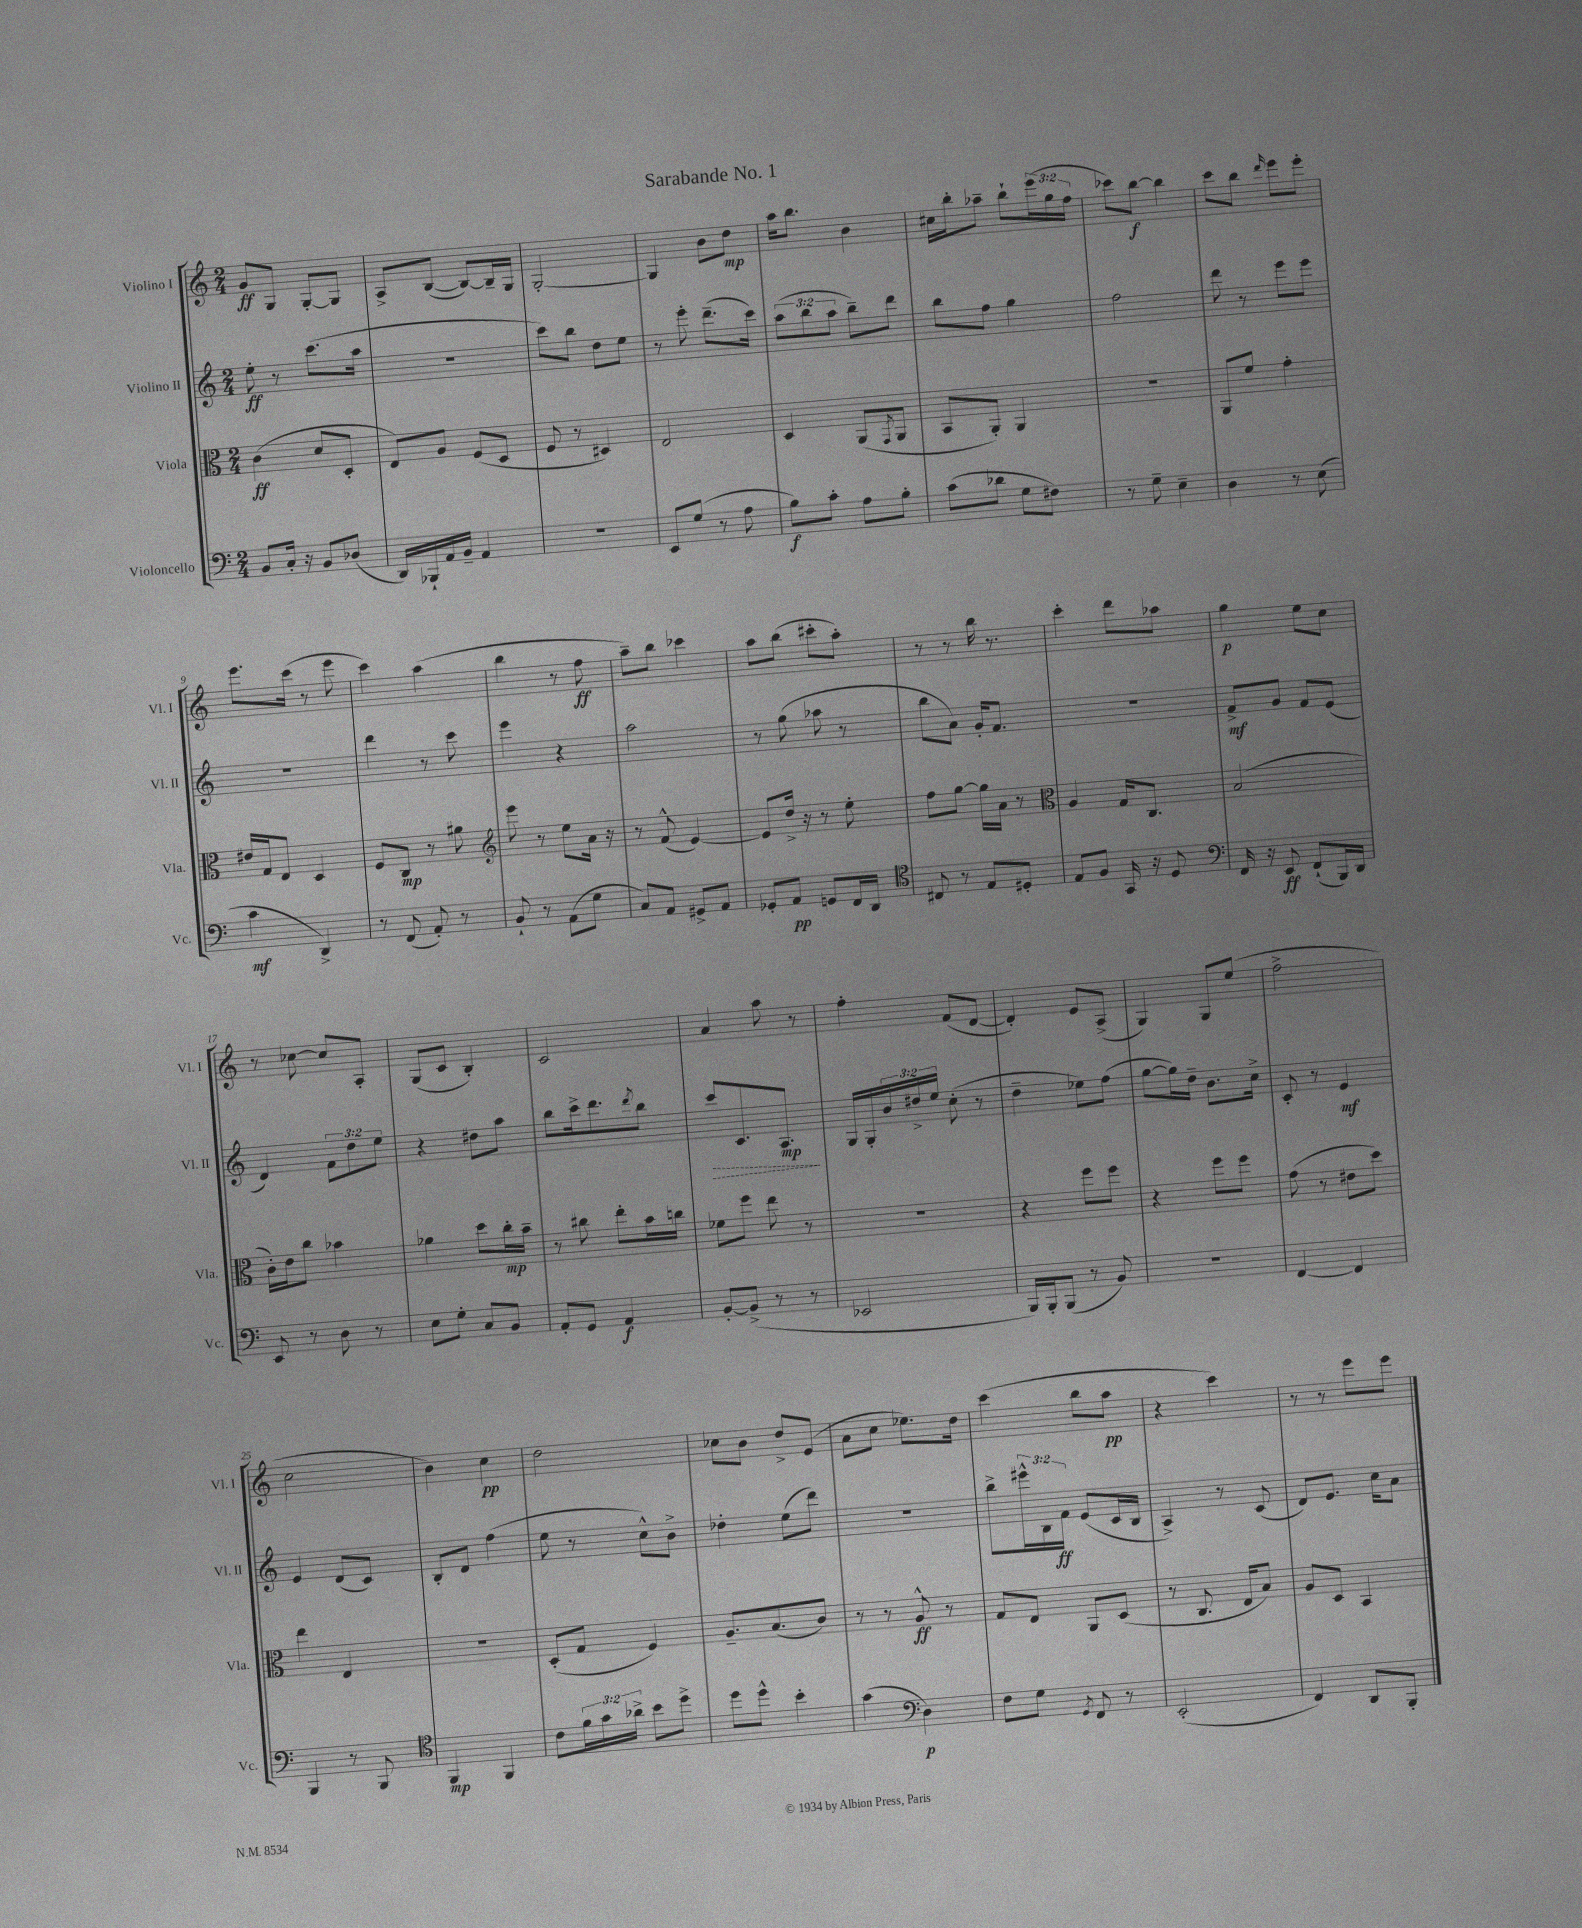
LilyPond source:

\header { title = "Sarabande No. 1" }
<<
\new StaffGroup <<
\new Staff = "s0" \with { instrumentName = "Violino I" shortInstrumentName = "Vl. I" } {
    \clef treble \key c \major \numericTimeSignature \time 2/4 \override Staff.TupletNumber.text = #tuplet-number::calc-fraction-text
    g'8\ff g8 g8~-. g8 |
    a8-> b8~( b8~) b16-- g16 |
    g2~-. |
    g4 b'8 d''8\mp |
    a''16 b''8. b'4 |
    cis''16 b''16-. aes''8-- b''8-! \tuplet 3/2 { e'''16( g''16 f''16 } |
    ces'''8) b''8~\f b''4 |
    c'''8 b''8 \grace { d'''16 } e'''8 e'''8-. |
    e'''8. c'''16( r8 e'''8 |
    c'''4) a''4( |
    b''4 r8 f''8\ff |
    a''8--) b''8 ces'''4 |
    a''8 b''8( cis'''8-. a''8-.) |
    r8 r8 b''16 r8. |
    c'''4-. d'''8 aes''8 |
    g''4\p e''8 c''8 |
    r8 ces''8~ ces''8 a8-. |
    g8( c'8 b4-.) |
    c'2 |
    a'4 a''8 r8 |
    f''4-. f'8( d'8~ |
    d'4-.) e'8 a8->( |
    g4) g8 e''8( |
    f''2-> |
    c''2 |
    b'4) c''4\pp |
    d''2 |
    ces''8 b'8 d''8-> e'8( |
    a'8 c''8 ees''8.) d''16 |
    c'''4( b''8 a''8\pp |
    r4 c'''4) |
    r8 r8 e'''8 e'''8 \bar "|." |
}
\new Staff = "s1" \with { instrumentName = "Violino II" shortInstrumentName = "Vl. II" } {
    \clef treble \key c \major \numericTimeSignature \time 2/4 \override Staff.TupletNumber.text = #tuplet-number::calc-fraction-text
    e''8-.\ff r8 c'''8.( a''16 |
    r2 |
    c'''8) b''8 d''8 e''8 |
    r8 e'''8-. d'''8.--( c'''16) |
    \tuplet 3/2 { a''8( b''8 a''8 } b''8--) d'''8 |
    b''8 f''8 g''4 |
    f''2 |
    d'''8 r8 e'''8 e'''8 |
    r2 |
    d'''4 r8 c'''8 |
    e'''4 r4 |
    a''2 |
    r8 g''8( aes''8 r8 |
    b''8 a'8) g'16-. f'8. |
    R2 |
    f'8->\mf g'8 f'8 e'8( |
    d'4) \tuplet 3/2 { f'8 d''8 e''8 } |
    r4 dis''8 a''8 |
    b''8 c'''16-> d'''8. \acciaccatura { d'''8 } b''8 |
    \once \override Hairpin.style = #'dashed-line c'''8\> c'8. a8.\mp\! |
    g16 g16-. \tuplet 3/2 { b'16 dis''16-> e''16 } c''8-.( r8 |
    d''4-- ees''8) f''8( |
    g''8~ g''16) d''16-- b'8. c''16-> |
    c'8-. r8 e'4\mf |
    e'4 d'8( c'8) |
    b8-. d'8 f''4( |
    e''8 r8 c''8-^) b'8-> |
    des''4-. e''8( d'''8) |
    R2 |
    b''8-> \tuplet 3/2 { eis'''16-^ b16 f'16\ff } e'8( c'16 b16 |
    a4->) r8 c'8( |
    d'8) e'8. c''16 a'8 \bar "|." |
}
\new Staff = "s2" \with { instrumentName = "Viola" shortInstrumentName = "Vla." } {
    \clef alto \key c \major \numericTimeSignature \time 2/4
    c'4\ff( d'8 d8-. |
    e8) a8 f8( d8 |
    f8 r8 dis4) |
    e2 |
    d4 a,8( \acciaccatura { g,8 } a,8 |
    b,8 a,8-.) a,4 |
    r2 |
    a,8 f'8 g'4-. |
    eis'16 g16 e8 d4 |
    f8 c8\mp r8 ais'8 |
    \clef treble e'''8 r8 e''8 a'16 r16 |
    r8 f'8-^( e'4~) |
    e'8 d''16-> r16 r8 e''8-. |
    f''8 g''8~ g''16 a'16 r8 |
    \clef alto a4 g16 c8. |
    b2( |
    c'16-.) e'16 c''8 bes'4 |
    aes'4 d''8 c''16-.\mp b'16-- |
    r8 cis''8 e''8-. b'16 c''16 |
    fes'8 f''8 e''8 r8 |
    R2 |
    r4 f''8 f''8 |
    r4 f''8 f''8 |
    g'8( r8 eis'8 d''8) |
    e''4 e4 |
    r2 |
    d8-.( g8 f4) |
    a8.-- b8.( c'8) |
    r8 r8 a8-^\ff r8 |
    g8 e8 a,8 d8( |
    r8 c8. e16 b8) |
    a8 d8 b,4 \bar "|." |
}
\new Staff = "s3" \with { instrumentName = "Violoncello" shortInstrumentName = "Vc." } {
    \clef bass \key c \major \numericTimeSignature \time 2/4 \override Staff.TupletNumber.text = #tuplet-number::calc-fraction-text
    b,8 c16-. r16 b,8 des8( |
    d,16) bes,,16-! a,16 b,16-- a,4 |
    R2 |
    e,8 g8( r8 a8 |
    b8\f) c'8-. a8 b8-. |
    c'8( des'8 g8 fis8) |
    r8 g8-- e4-- |
    d4 r8 e8( |
    c'4\mf d,4->) |
    r8 f,8( a,8-.) r8 |
    b,8-! r8 a,8( g8 |
    c8) a,8 gis,8-> a,8 |
    ges,8-. a,8\pp g,8 f,16 d,16 |
    \clef tenor cis8 r8 e8 dis8-. |
    e8 f8 g,16 r16 d8 |
    \clef bass f,16 r16 e,8\ff f,8-!( b,,16) d,16 |
    e,8 r8 d8 r8 |
    e8 g8-. c8 b,8 |
    a,8-. g,8 a,4\f |
    b,8~-. b,8->( r8 r8 |
    ees,2 |
    b,,16) b,,16-. b,,8( r8 b,8) |
    r2 |
    f,4~ f,4 |
    b,,4 r8 b,,8 |
    \clef tenor f,4\mp f,4 |
    c'8 \tuplet 3/2 { f'16 g'16 aes'16-> } b'8 d''8-> |
    d''8 d''8-^ b'4-. |
    g'4( \clef bass d4\p) |
    f8 g8 \acciaccatura { g,8 } f,8 r8 |
    e,2-.( |
    f,4) d,8 b,,8-. \bar "|." |
}
>>
>>
